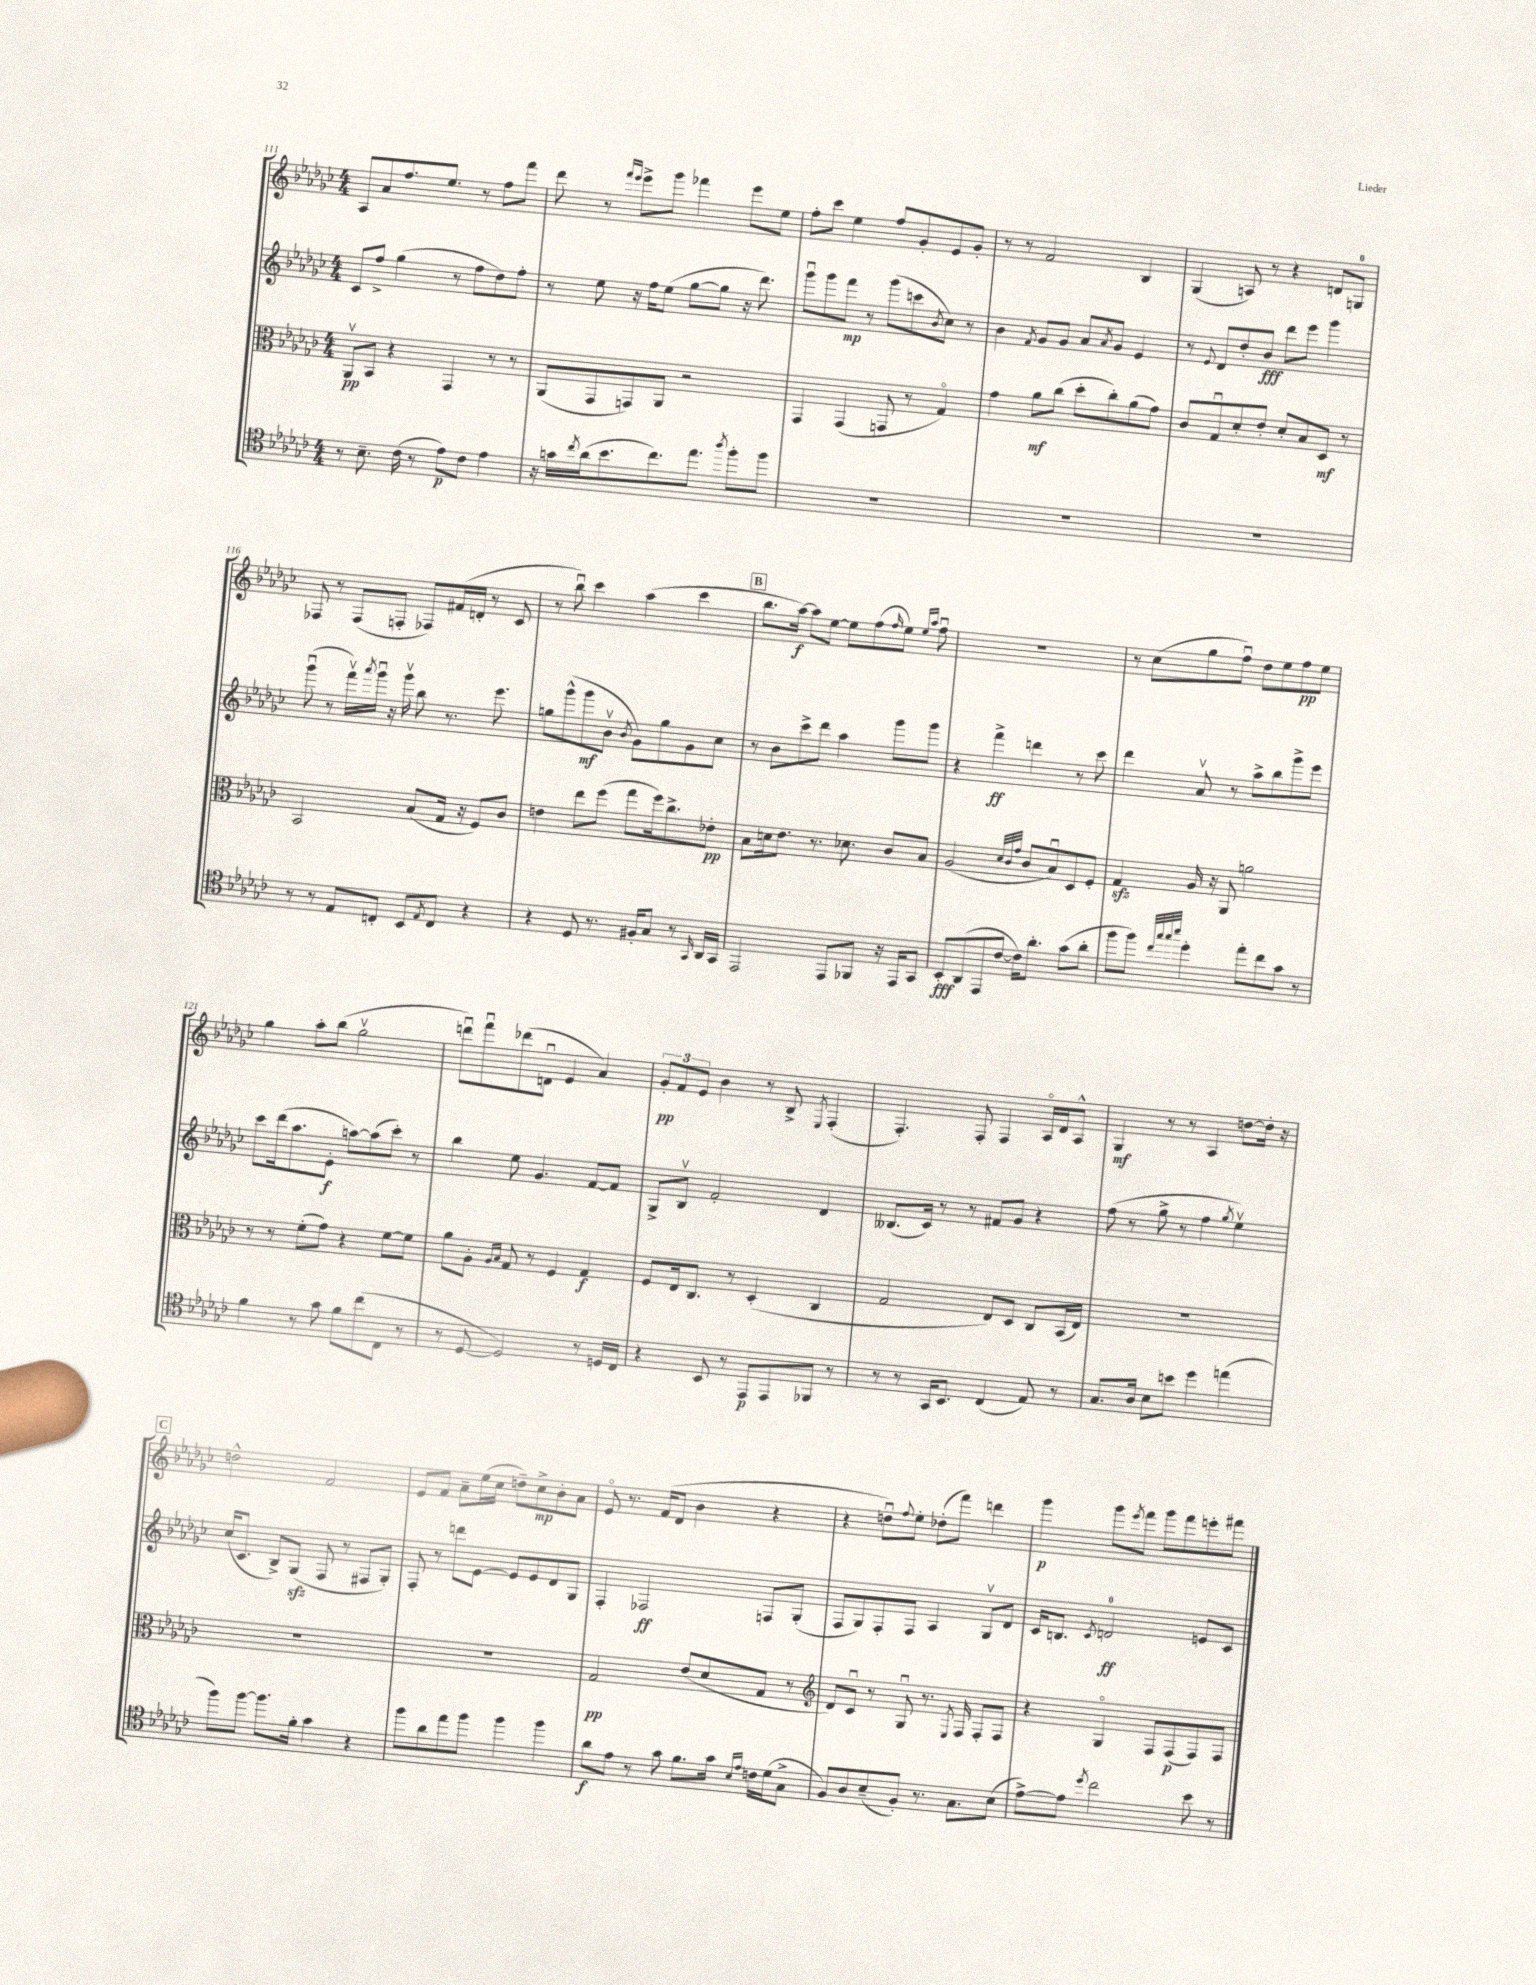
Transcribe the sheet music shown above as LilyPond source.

<<
\new StaffGroup <<
\new Staff = "s0" {
    \clef treble \key ges \major \numericTimeSignature \time 4/4
    aes8 aes'8 f''8. ees''8. r8 f''8 f'''8 |
    des'''8 r8 \grace { f'''16 ees'''16 } ees'''8-> ges'''8 fes'''4 ees'''8 ees''8 |
    f''8-. ces'''8 ees''4 f''8 ges'8-. ees'8 ges'8-. |
    r8 r8 f'2 bes4 |
    ges4( a8) r8 r4 d'8 g8-0 |
    fes8 r8 fes8( f8-. fes8) fis'16( d'16-. r8 ces'8 |
    r8 bes''8\downbow) ces'''4 aes''4( ces'''4 |
    \mark \markup { \box "B" } bes''8. aes''16~\f) aes''8 ees''8~ ees''8 f''8( \grace { f''16 } ees''8) \grace { ees''16 aes''16 } f''8\downbow |
    R1 |
    r8 ces''8( ges''8 f''8\downbow) des''8 ees''8 f''8\pp ees''8 |
    ges''4 aes''8-. bes''8( ges''2\upbow |
    d'''8\downbow) f'''8\downbow des'''8( d'8\downbow ees'4 aes'4) |
    \tuplet 3/2 { ges'8-.\pp f'8 ees'8 } bes'4 r8 bes8-> \acciaccatura { ees8 } f4-.( |
    f4.-.) f8-. f4 aes16\flageolet des'16 aes8-^ |
    ges4\mf r8 r8 aes4 d''8~ d''16-. r16 |
    \mark \markup { \box "C" } d''2-^ f'2 |
    ees'8 f'8 aes'8-- ees''16( ces''16 d''8--) ces''8->\mp bes'8-. aes'8 |
    ees'8\flageolet r8. f'16( des'8 bes'4 r4 |
    r4 d''8\downbow) \appoggiatura { f''8 } ees''8-. des''8-.( f'''8) d'''4 |
    ges'''4\p ges'''8 \acciaccatura { ees'''8 } f'''8 ges'''8 f'''8 e'''8-. fis'''8 \bar "|." |
}
\new Staff = "s1" {
    \clef treble \key ges \major \numericTimeSignature \time 4/4
    ces'8 f''8-> ges''4( r8 f''8 des''8) f''8-. |
    r8 ees''8 r16 f''16 ees''8( ges''8~ ges''8 r16 des'''8.) |
    ges'''8\downbow ges'''8 f'''8\mp r8 ges'''8( c'''8 \acciaccatura { bes'8 } ces''8) r8 |
    bes'4 \acciaccatura { f'8 } ges'8 ges'8 aes'8 \acciaccatura { aes'8 } ges'8 ees'4 |
    r8 \appoggiatura { ees'8 } des'8 des''8-. bes'8\fff des'''8 ees'''8 ges'''4 |
    ges'''8\downbow( r8 f'''16\upbow) \acciaccatura { aes'''8 } ges'''16\downbow r16 ges'''16\upbow bes''8 r8. ees'''8. |
    g''8 ges'''8-^( ges'''8\mf bes'8\upbow \acciaccatura { bes'8 } ges'8) g''8 ges'8 ces''8 |
    \mark \markup { \box "B" } r8 bes'8 ces'''8-> des'''8 aes''4 ges'''8 ges'''8 |
    r4 f'''4->\ff d'''4 r8 ces'''8 |
    des'''4 aes'8\upbow r8 aes''8-> bes''8 ges'''8-> ees'''8 |
    ces'''8 des'''16( aes''8. ees'8-.\f a''8~) a''8( ces'''8-.) r8 |
    bes''4 ees''8 ges'4. f'8~ f'8 |
    ges8-> bes8\upbow f'2-. des'4 |
    beses8.( ces'16) r8 r8 fis'8 ges'8 r4 |
    f''8( r8 ges''8-> r8 f''4 \acciaccatura { ges''8 } ees''4\upbow) |
    \mark \markup { \box "C" } ces''16( ces'8. bes8->) ges8\sfz( f8 r8 fis8 ges8-.) |
    f8-. r8 d'''8 ees'8~ ees'8 ees'8 des'8 ges8 |
    f4-. fes2\ff f8 ges8-.( |
    f8 ges8) f8-. f8 aes4 ges8\upbow des'8 |
    ces'16 b8. \acciaccatura { ces'8 } d'2-0\ff e'8 ces'8 \bar "|." |
}
\new Staff = "s2" {
    \clef alto \key ges \major \numericTimeSignature \time 4/4
    aes,8\upbow\pp bes,8 r4 ges,4 r8 r8 |
    aes,8( ges,8 g,8) aes,8 r2 |
    ges,4 ges,4( g,8 r8 ges4\flageolet) |
    ges'4 aes'8\mf ces''8( des''8-. ces''8-.) aes'8( ges'8) |
    ces'8 ges8\downbow des'8-. ees'8-. des'8-. bes8 des8\mf r8 |
    bes,2 bes8( ges16 r16 f8) ces'8 |
    e'4 ees''8 f''8( ges''8 f''16) ces''8.-> ees'8-.\pp |
    \mark \markup { \box "B" } bes8 d'16 ees'8. r8. des'8. ces'8 bes8 |
    aes2( \grace { des'32 ces'32 ges'32 } ces'8 bes8\downbow) des8 f8-. |
    ges4\sfz aes16 r16 aes,8 a'2 |
    r8 r8 f'8-.( ges'8) r4 f'8~ f'8 |
    aes'8 aes8-. \grace { aes16 bes16 } ges8 r8 f4 ges4\f |
    f8 ees16 ces8. r8 des4-.( ces4 |
    ges2 ees8) des8 ces8 bes,16( ees16) |
    R1 |
    \mark \markup { \box "C" } R1 |
    R1 |
    ges2\pp ees'8( des'8 ges8 r8 |
    \clef treble des'8) ces'8\downbow r8 ges8\downbow r8. \acciaccatura { ees8 } f16 f8-. f8 |
    r4 ges4\flageolet f8 f8\p( f8) f8 \bar "|." |
}
\new Staff = "s3" {
    \clef tenor \key ges \major \numericTimeSignature \time 4/4
    r8 bes8.-- ces'16( r8 ees'8\p) ces'8 ees'4 |
    r16 g'16 \acciaccatura { ces''8 } aes'16( bes'8. ces''8.) ees''8. \acciaccatura { aes''8 } f''8-. f''8 |
    R1 |
    R1 |
    R1 |
    r8 r8 ees8 c8-. bes,8 \acciaccatura { ees8 } c8 r4 |
    r4 des8 r8. fis16-. ges8 r8 \grace { ges,16 } aes,16 ges,16 |
    \mark \markup { \box "B" } ees,2 ees,8 fes,8 r16 ees,16 ges,8 |
    bes,8-.\fff aes,8( ees,8 ces'8~ ces'16) aes'8.-. ges'8( aes'8-. |
    f''8 f''8) \grace { ces''32 ges''32 ges''32 bes''32 } des''4-. ees''8-. ces''8 ges'8 r8 |
    f'4 r8 ges'8 f'8 ces''8( ces8 r8 |
    r8 des8~ des2) r8 d16 ces16 |
    r4 bes,8 r8 ees,8\p ees,8 fes,8 r8 |
    r8 r8 ges,16 bes,8. ces4( ees8) r8 |
    ges8. aes16 bes8 b'8 des''4 e''4( |
    \mark \markup { \box "C" } f''8) f''8~ f''8. f'16-. ges'4 r4 |
    f''8 aes'8 ees''8 f''8 f''4 f''4 |
    aes'8\f ees'8 r8 ges'8 f'8. ges'16 \grace { bes16 ees'16 } c'16 des'16( ges8-> |
    f8) aes8 bes8--( f8-.) r8. ges8. bes8( |
    ees'8~->) ees'8 \acciaccatura { des''8 } ces''2 bes'8 r8 \bar "|." |
}
>>
>>
\layout { \context { \Score currentBarNumber = #111 } }
